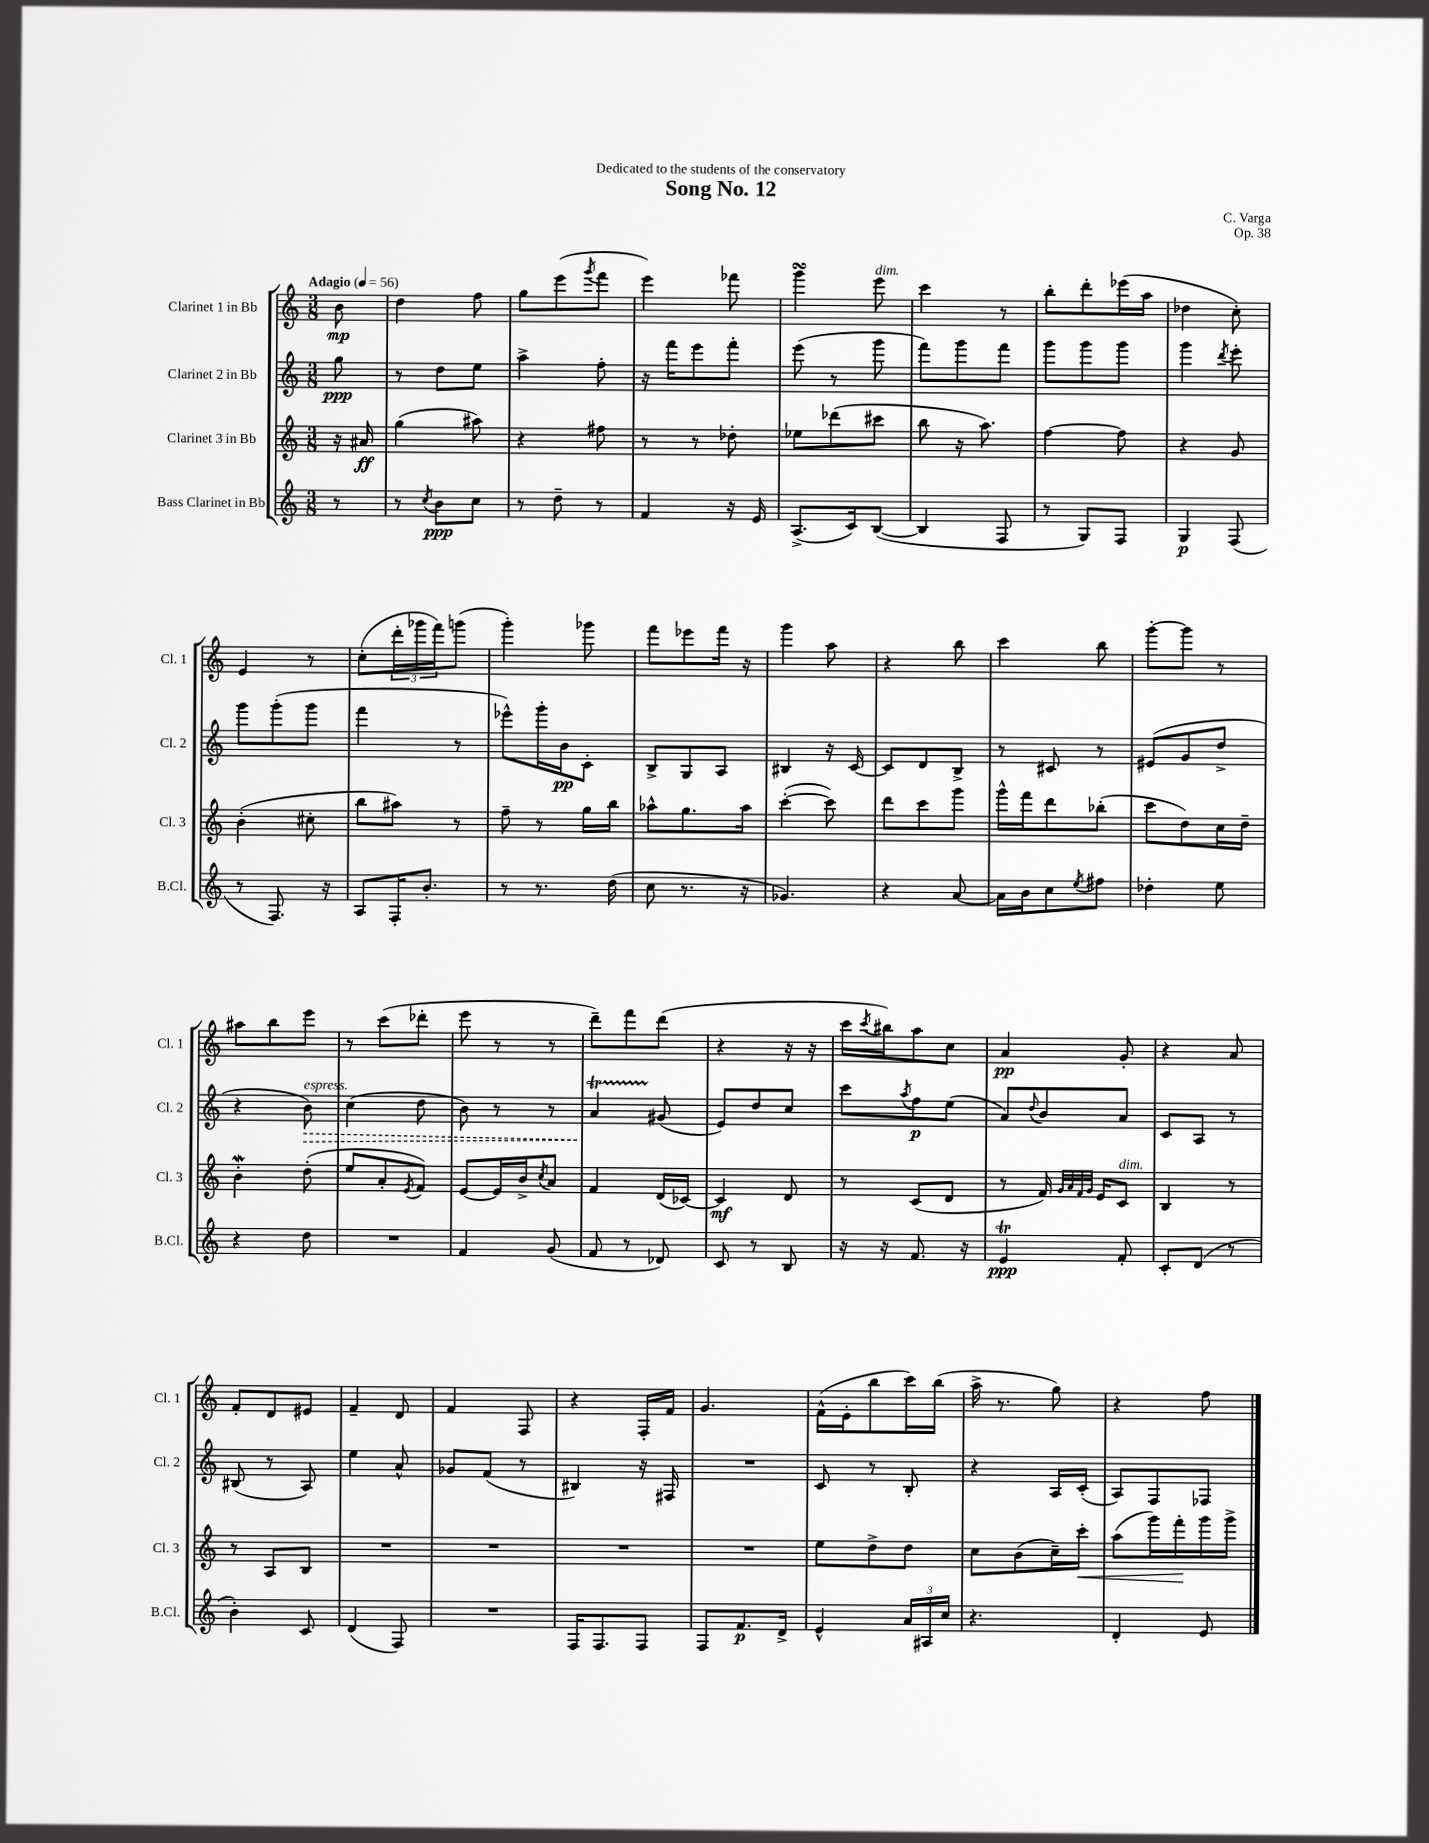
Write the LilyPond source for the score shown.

\header { title = "Song No. 12" composer = "C. Varga" dedication = "Dedicated to the students of the conservatory" opus = "Op. 38" }
<<
\new StaffGroup <<
\new Staff = "s0" \with { instrumentName = "Clarinet 1 in Bb" shortInstrumentName = "Cl. 1" } {
    \clef treble \key c \major \numericTimeSignature \time 3/8 \partial 8 \tempo "Adagio" 4 = 56
    b'8\mp |
    d''4 f''8 |
    g''8 e'''8( \acciaccatura { g'''8 } f'''8 |
    e'''4) fes'''8 |
    g'''4\turn e'''8^\markup { \italic "dim." } |
    c'''4 r8 |
    b''8-. d'''8-. ees'''16( a''16 |
    des''4 c''8-.) |
    e'4 r8 |
    c''8-.( \tuplet 3/2 { d'''16-. ges'''16 f'''16) } g'''8( |
    g'''4-.) ges'''8 |
    f'''8 ees'''8 f'''16 r16 |
    g'''4 a''8 |
    r4 b''8 |
    c'''4 b''8 |
    g'''8~-. g'''8 r8 |
    ais''8 b''8 e'''8 |
    r8 c'''8( des'''8-. |
    e'''8 r8 r8 |
    d'''8--) f'''8 d'''8( |
    r4 r16 r16 |
    c'''16 \acciaccatura { c'''8 } bis''16) a''8 c''8 |
    a'4\pp g'8-. |
    r4 a'8 |
    f'8-. d'8 eis'8 |
    f'4-- d'8 |
    f'4 f8 |
    r4 f16-. f'16 |
    g'4. |
    f'16-^( e'16-. b''8 c'''16) b''16( |
    a''16-> r8. g''8) |
    r4 f''8 \bar "|." |
}
\new Staff = "s1" \with { instrumentName = "Clarinet 2 in Bb" shortInstrumentName = "Cl. 2" } {
    \clef treble \key c \major \numericTimeSignature \time 3/8 \partial 8
    g''8\ppp |
    r8 d''8 e''8 |
    a''4-> f''8-. |
    r16 f'''16 e'''8 f'''8-. |
    e'''8( r8 g'''8 |
    f'''8) g'''8 f'''8 |
    g'''8 g'''8 g'''8 |
    g'''4 \acciaccatura { d'''8 } e'''8-. |
    g'''8 g'''8-.( g'''8 |
    f'''4 r8 |
    ees'''8-^) g'''16-. b'16\pp c'8-. |
    b8-> g8 a8 |
    bis4 r16 c'16~ |
    c'8 d'8 b8-> |
    r8 cis'8 r8 |
    eis'8( g'8 d''8-> |
    r4 \once \override Hairpin.style = #'dashed-line b'8\>^\markup { \italic "espress." }) |
    c''4( d''8 |
    b'8) r8 r8 |
    a'4\startTrillSpan\! gis'8\stopTrillSpan( |
    e'8) d''8 c''8 |
    c'''8 \acciaccatura { a''8 } f''8\p e''8( |
    a'8) \appoggiatura { d''8 } b'8 a'8 |
    c'8 a8 r8 |
    bis8( r8 a8) |
    e''4 a'8-^ |
    ges'8 f'8( r8 |
    bis4) r16 fis16 |
    R4. |
    c'8 r8 b8-. |
    r4 a16 c'16-.( |
    a8) f8 fes8 \bar "|." |
}
\new Staff = "s2" \with { instrumentName = "Clarinet 3 in Bb" shortInstrumentName = "Cl. 3" } {
    \clef treble \key c \major \numericTimeSignature \time 3/8 \partial 8
    r16 ais'16\ff |
    g''4( ais''8) |
    r4 fis''8 |
    r8 r8 des''8-. |
    ees''8 des'''8( cis'''8 |
    b''8 r16 a''8.) |
    f''4~ f''8 |
    r4 g'8 |
    b'4-.( cis''8-. |
    b''8 ais''8) r8 |
    f''8-- r8 g''16 b''16 |
    aes''8-^ g''8. aes''16 |
    c'''4~-.( c'''8) |
    d'''8 c'''8 g'''8 |
    g'''16-^ f'''16 d'''8 bes''8-.( |
    c'''8 d''8) c''16 d''16-- |
    b'4-.\mordent d''8-.( |
    e''8 a'8-. \acciaccatura { e'8 } f'8) |
    e'8~ e'16 b'16-> \acciaccatura { c''8 } a'8 |
    f'4 d'16( ces'16~) |
    ces'4\mf d'8 |
    r8 c'8( d'8 |
    r8 f'16) \grace { g'32 a'32 f'32 g'32 } e'16 c'8^\markup { \italic "dim." } |
    b4 r8 |
    r8 a8 b8 |
    R4. |
    R4. |
    R4. |
    R4. |
    e''8 d''8-> d''8 |
    c''8 b'8( c''16--) c'''16-.\< |
    a''8( g'''16) f'''16-.\! g'''16 g'''16-> \bar "|." |
}
\new Staff = "s3" \with { instrumentName = "Bass Clarinet in Bb" shortInstrumentName = "B.Cl." } {
    \clef treble \key c \major \numericTimeSignature \time 3/8 \partial 8
    r8 |
    r8 \acciaccatura { c''8 } b'8\ppp c''8 |
    r8 d''8-- r8 |
    f'4 r16 e'16 |
    a8.->( c'16) b8~( |
    b4 f8 |
    r8 g8) f8 |
    g4\p f8( |
    r8 f8.) r16 |
    a8 f16-. b'8.-. |
    r8 r8. d''16( |
    c''8 r8. r16 |
    ges'4.) |
    r4 a'8~ |
    a'16 b'16 c''8 \acciaccatura { e''8 } fis''8 |
    des''4-. e''8 |
    r4 d''8 |
    R4. |
    f'4 g'8( |
    f'8 r8 des'8) |
    c'8 r8 b8 |
    r16 r16 f'8. r16 |
    e'4\trill\ppp f'8-. |
    c'8-. d'8( r8 |
    b'4-.) c'8 |
    d'4( f8) |
    R4. |
    f16 f8. f8 |
    f8 f'8.\p d'16-> |
    e'4-^ \tuplet 3/2 { a'16 ais16 c''16 } |
    r4. |
    d'4-. e'8 \bar "|." |
}
>>
>>
\layout { \context { \Score \remove "Bar_number_engraver" } }
